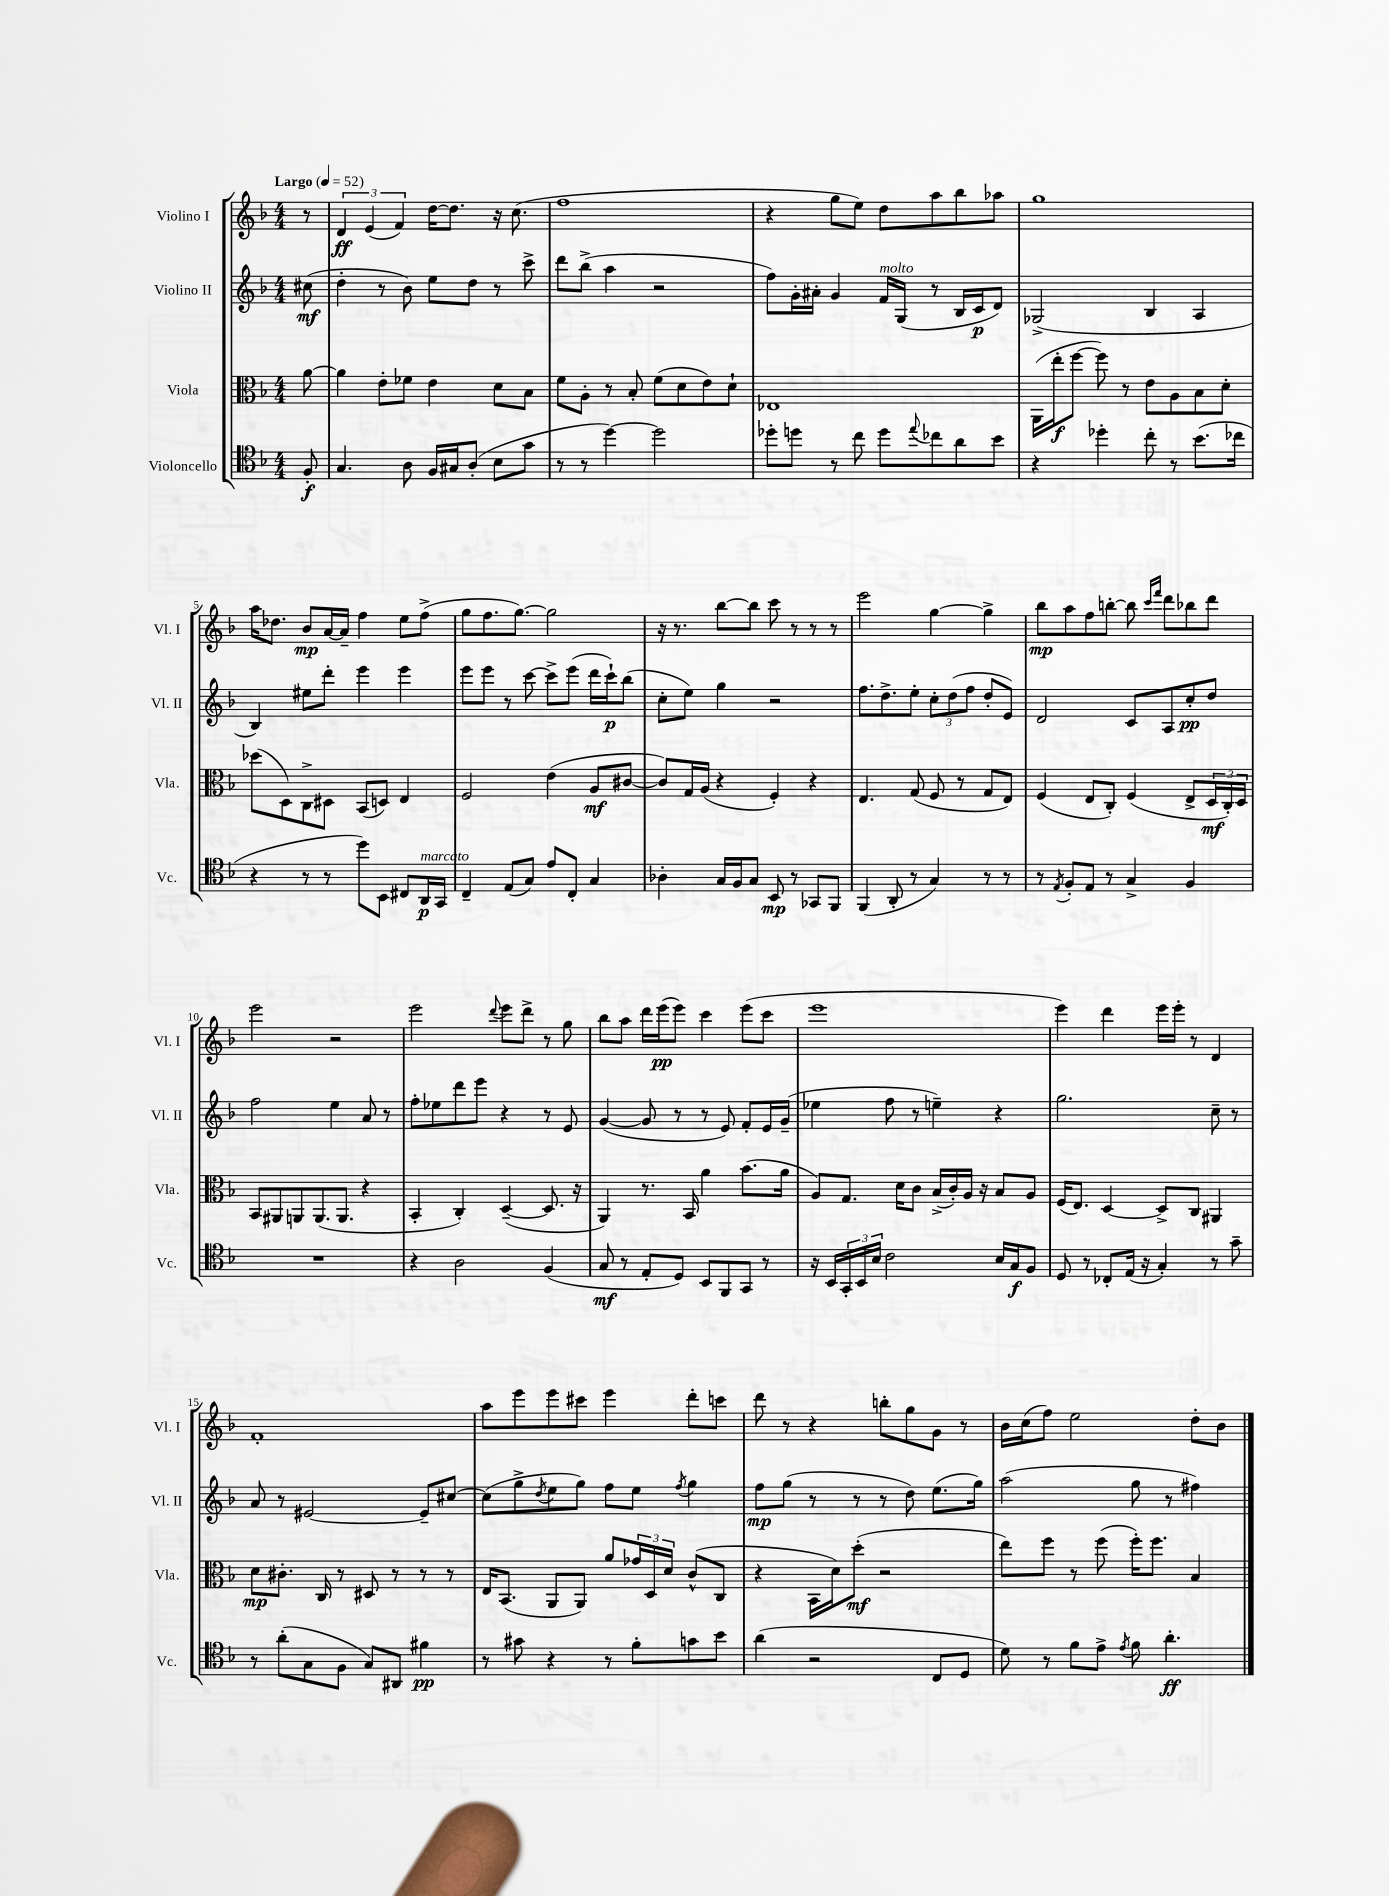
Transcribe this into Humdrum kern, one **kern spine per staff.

**kern	**kern	**kern	**kern
*staff4	*staff3	*staff2	*staff1
*clefC4	*clefC3	*clefG2	*clefG2
*k[b-]	*k[b-]	*k[b-]	*k[b-]
*M4/4	*M4/4	*M4/4	*M4/4
*MM52	*MM52	*MM52	*MM52
8F'	[8a	(8cc#	8r
=	=	=	=
4.G	4a]	4dd'	6d
.	.	.	(6e
.	8e'	8r	.
.	.	.	6f)
8A	8f-	8b-)	.
16F	4e	8ee	[16dd
16G#	.	.	8.dd]
(8A'	.	8dd	.
8B-	8d	8r	16r
.	.	.	(8.cc
8g	8B-	8ccc^	.
=	=	=	=
8r	8f	8ddd	1ff
8r	8A'	(8bb-^	.
[4dd)	8r	4aa	.
.	8B-'	.	.
2dd]	(8f	2r	.
.	8d	.	.
.	8e)	.	.
.	8d`	.	.
=	=	=	=
8dd-'	1E-	8ff)	4r
8dd	.	16g'	.
.	.	16a#'	.
8r	.	4g	8gg
8cc	.	.	8ee)
8dd	.	16f	8dd
.	.	(16G	.
8qqee	.	.	.
8cc-	.	8r	8aa
8a	.	16B-	8bb-
.	.	16c	.
8b-	.	8d)	8aa-
=	=	=	=
4r	(16AA	(2G-^	1gg
.	16ee'	.	.
.	[8ff	.	.
4dd-'	8ff])	.	.
.	8r	.	.
8cc'	8e	4B-	.
8r	8A	.	.
(8.b-	8B-	4A	.
.	8d'	.	.
16cc-	.	.	.
=	=	=	=
4r	(8dd-	4B-)	16aa
.	.	.	8.dd-
.	8D)	.	.
8r	8C^	8ee#	8b-
8r	8D#	8ddd'	[16a
.	.	.	16a~]
8dd)	(8BB-	4eee	4ff
8BB-	8D)	.	.
8C#	4E	4eee	8ee
16AA	.	.	(8ff^
16GG	.	.	.
=	=	=	=
4C~	2F	8eee	8gg
.	.	8eee	8.ff
(8E	.	8r	.
.	.	.	[8.gg)
8G)	.	[8ccc	.
8e	(4e	8ccc^]	2gg]
8C'	.	(8eee	.
4G	8A	16ddd	.
.	.	16ccc`)	.
.	[8c#	(8bb-	.
=	=	=	=
4A-'	8c#])	8cc'	16r
.	.	.	8.r
.	16G	8ee)	.
.	(16A	.	.
16G	4r	4gg	[8bb-
16F	.	.	.
8G	.	.	8bb-]
8BB-	4F')	2r	8ccc
8r	.	.	8r
8GG-	4r	.	8r
8FF	.	.	8r
=	=	=	=
(4FF	4.E	8.ff	2eee
.	.	8.dd^	.
8AA'	.	.	.
8r	(8G	8ee'	.
4G)	8F	12cc'	[4gg
.	.	(12dd	.
.	8r	.	.
.	.	12ff	.
8r	8G	8dd'	4gg^]
8r	8E)	8e)	.
=	=	=	=
8r	(4F	2d	8bb-
8qE	.	.	.
8F'	.	.	8aa
8E	8E	.	8ff
8r	8C')	.	[8bb'
4G^	(4F	8c	8bb]
.	.	.	16qqccc
.	.	.	16qqfff
.	.	8A	8ddd
4F	8E^	8cc'	8bb-
.	24D	8dd	8ddd
.	24C')	.	.
.	24D	.	.
=	=	=	=
1r	8BB-	2ff	2eee
.	8AA#	.	.
.	8AA	.	.
.	(8.AA	.	.
.	.	4ee	2r
.	8.AA	.	.
.	4r	8a	.
.	.	8r	.
=	=	=	=
4r	4BB-'	8ff'	2eee
.	.	8ee-	.
2A	4C')	8ddd	.
.	.	8eee	.
.	.	.	8qqddd
.	([4D~	4r	8eee
.	.	.	8ddd^
(4F	8.D]	8r	8r
.	.	8e	8gg
.	16r	.	.
=	=	=	=
8G	4AA)	([4g	8bb-
8r	.	.	8aa
8E'	8.r	8g]	16ddd
.	.	.	(16eee
8D)	.	8r	8eee)
.	16BB-	.	.
8BB-	4a	8r	4ccc
8FF	.	8e)	.
8GG	(8.b-	8f'	(8eee
8r	.	16e	8ccc
.	16a	(16g~	.
=	=	=	=
16r	8A)	4ee-	1eee
16BB-	.	.	.
24GG'	8.G	.	.
24BB-	.	.	.
24B-	.	.	.
2c	.	8ff	.
.	16d	.	.
.	8c	8r	.
.	(16B-^	4ee~)	.
.	16c')	.	.
.	16A	.	.
.	16r	.	.
16B-	8B-	4r	.
16G	.	.	.
8F	8A	.	.
=	=	=	=
8D	(16F	2.gg	4eee)
.	8.E)	.	.
8r	.	.	.
8C-'	[4D	.	4ddd
(16E	.	.	.
16r	.	.	.
4G')	8D^]	.	16eee
.	.	.	16eee'
.	8C	.	8r
8r	4AA#	8cc~	4d
8g~	.	8r	.
=	=	=	=
8r	8d	8a	1f'
(8a'	8.c#'	8r	.
8G	.	[2e#	.
.	16C	.	.
8F	8r	.	.
8G)	8D#	.	.
8AA#	8r	.	.
4f#	8r	8e#~]	.
.	8r	[8cc#	.
=	=	=	=
8r	16E	(8cc#]	8aa
.	(8.BB-	.	.
8g#	.	8gg^	8eee
.	.	8qdd	.
4r	8AA	8ee	8eee
.	8AA)	8gg)	8ccc#
8r	8a	8ff	4eee
8f'	24g-	8ee	.
.	24D	.	.
.	24d	.	.
.	.	8qff	.
8g	(8c^^	4gg	8ddd'
8b-	8C	.	8ccc
=	=	=	=
(4a	4r	8ff	8ddd
.	.	(8gg	8r
2r	16BB-	8r	4r
.	16d)	.	.
.	(8dd'	8r	.
.	2r	8r	8bb'
.	.	8dd)	8gg
8C	.	(8.ee	8g
8D	.	.	8r
.	.	16gg)	.
=	=	=	=
8d)	8ee)	(2aa	16b-
.	.	.	(16cc
8r	8ff	.	8ff)
8f	8r	.	2ee
8e^	(8ff	.	.
8qe	.	.	.
8f	16ff')	8gg	.
.	8.ff	.	.
4.a'	.	8r	.
.	4B-	4ff#)	8dd'
.	.	.	8b-
==	==	==	==
*-	*-	*-	*-
